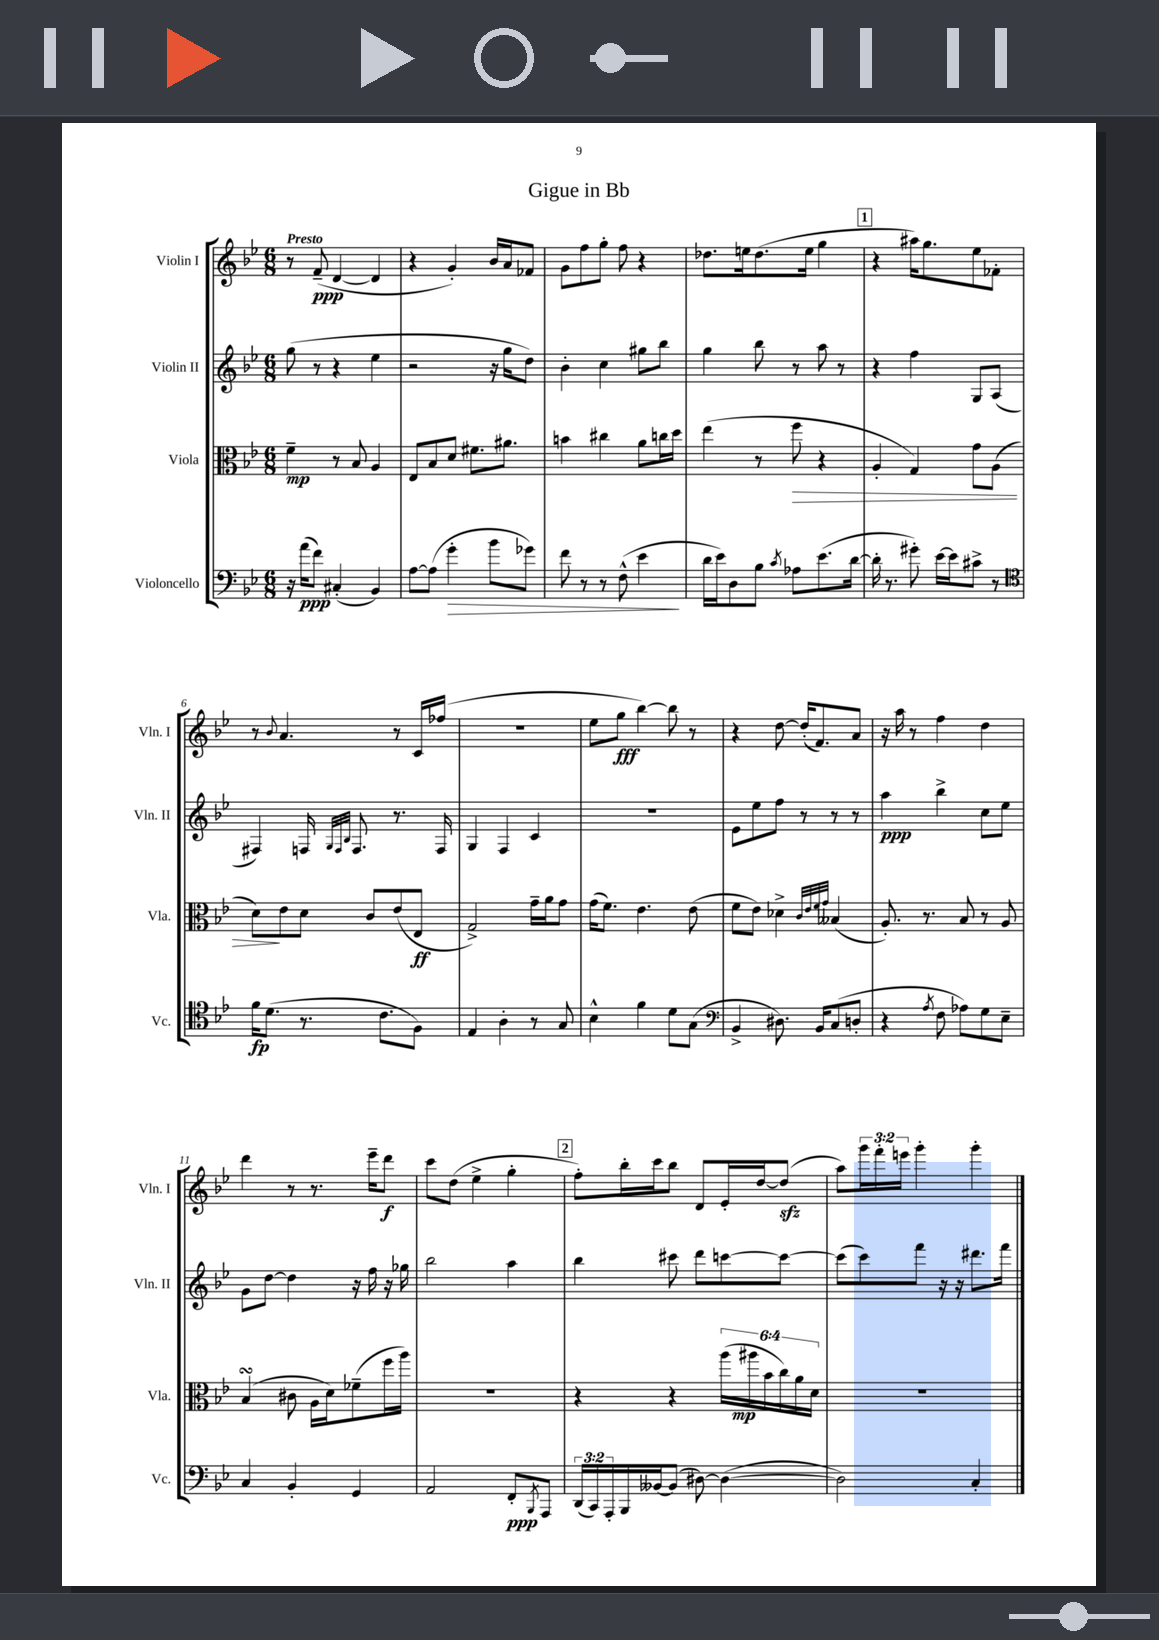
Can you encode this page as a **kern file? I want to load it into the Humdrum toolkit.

**kern	**dynam	**kern	**dynam	**kern	**dynam	**kern	**dynam
*part4	*part4	*part3	*part3	*part2	*part2	*part1	*part1
*staff4	*staff4	*staff3	*staff3	*staff2	*staff2	*staff1	*staff1
*I"Violoncello	*	*I"Viola	*	*I"Violin II	*	*I"Violin I	*
*I'Vc.	*	*I'Vla.	*	*I'Vln. II	*	*I'Vln. I	*
*clefF4	*	*clefC3	*	*clefG2	*	*clefG2	*
*k[b-e-]	*	*k[b-e-]	*	*k[b-e-]	*	*k[b-e-]	*
*M6/8	*	*M6/8	*	*M6/8	*	*M6/8	*
=1	=1	=1	=1	=1	=1	=1	=1
!	!	!	!	!	!	!LO:TX:a:B:t=Presto	!
16r	.	4f~\	mp	(8gg\	.	8r	.
(16a\KL	ppp	.	.	.	.	.	.
8f\J)	.	.	.	8r	.	(8f~/	ppp
(4C#X'/	.	8r	.	4r	.	[4d/	.
.	.	8B-/	.	.	.	.	.
4BB-/)	.	4A/	.	4ee-\	.	4d/]	.
=2	=2	=2	=2	=2	=2	=2	=2
[8A\L	.	8E-/L	.	2r	.	4r	.
(8A\J]	.	8B-/	.	.	.	.	.
!	!LO:HP:b	!	!	!	!	!	!
4g'\	>	8d/J	.	.	.	4g'/)	.
.	.	8.f#X\L	.	.	.	.	.
8b-\L	.	.	.	16r	.	16b-/LL	.
.	.	8.a#X\J	.	16gg\KL	.	16a/J	.
8g-X\J)	.	.	.	8dd\J)	.	8f-X/J	.
=3	=3	=3	=3	=3	=3	=3	=3
8f\	.	4bn\	.	4b-'\	.	8g\L	.
8r	.	.	.	.	.	8ff\	.
8r	.	4cc#X\	.	4cc\	.	8gg'\J	.
(8F^^\	.	.	.	.	.	8ff\	.
4e-\	.	8a\L	.	8gg#X\L	.	4r	.
.	.	16ccn\L	.	8bb-\J	.	.	.
.	.	16dd\JJ	.	.	.	.	.
.	]	.	.	.	.	.	.
=4	=4	=4	=4	=4	=4	=4	=4
16d\LL	.	(4ee-\	.	4gg\	.	8.dd-X\L	.
16e-\J)	.	.	.	.	.	.	.
8D\	.	.	.	.	.	.	.
.	.	.	.	.	.	16een\k	.
8B-\J	.	8r	.	8bb-\	.	(8.dd-\	.
8qc/	.	.	.	.	.	.	.
!	!	!	!LO:HP:b	!	!	!	!
8A-X\L	.	8ff\	>	8r	.	.	.
.	.	.	.	.	.	16ee\Jk	.
(8.e-\	.	4r	.	8aa\	.	4gg\	.
.	.	.	.	8r	.	.	.
[16d\Jk	.	.	.	.	.	.	.
!!LO:REH:place=s1:t=1
=5	=5	=5	=5	=5	=5	=5	=5
16d'\]	.	4A'/	.	4r	.	4r	.
8.r	.	.	.	.	.	.	.
8g#X'\)	.	4G/)	.	4ff\	.	16aa#X\KL)	.
.	.	.	.	.	.	8.gg\	.
[16e-\LL	.	.	.	.	.	.	.
16e-\J]	.	.	.	.	.	.	.
8c#X^\J	.	8g\L	.	8G/L	.	8ee-\	.
8r	.	(8A\J	.	(8A/J	.	8f-X'\J	.
!!LO:LB:g=z
=6	=6	=6	=6	=6	=6	=6	=6
*clefC4	*	*	*	*	*	*	*
16f\KL	fp	8d\L)	.	4F#X/)	.	8r	.
(8.d\J	.	.	.	.	.	.	.
.	.	.	.	.	.	8qqb-/	.
.	.	8e-\	]	.	.	4.a/	.
8.r	.	8d\J	.	16Fn/	.	.	.
.	.	.	.	32qqG/LLL	.	.	.
.	.	.	.	32qqF/	.	.	.
.	.	.	.	32qqB-/JJJ	.	.	.
.	.	.	.	8.F/	.	.	.
.	.	8c/L	.	.	.	.	.
8.c\L	.	.	.	.	.	.	.
.	.	(8e-/	.	8.r	.	8r	.
8F\J)	.	8E-/J	ff	.	.	16c/LL	.
.	.	.	.	16F/	.	(16ff-X/JJ	.
=7	=7	=7	=7	=7	=7	=7	=7
4E-/	.	2G^/)	.	4G/	.	2.r	.
4A'\	.	.	.	4F/	.	.	.
8r	.	16g~\LL	.	4c/	.	.	.
.	.	16a\J	.	.	.	.	.
8G/	.	8g\J	.	.	.	.	.
=8	=8	=8	=8	=8	=8	=8	=8
4B-^^\	.	(16g\KL	.	2.r	.	8ee-\L	.
.	.	8.f\J)	.	.	.	.	.
.	.	.	.	.	.	8gg\J	fff
4f\	.	4.e-\	.	.	.	[4bb-\)	.
8d\L	.	.	.	.	.	8bb-\]	.
(8G\J	.	(8e-\	.	.	.	8r	.
=9	=9	=9	=9	=9	=9	=9	=9
*clefF4	*	*	*	*	*	*	*
4BB-^/	.	8f\L	.	8e-\L	.	4r	.
.	.	8e-\J)	.	8ee-\	.	.	.
8.D#X\)	.	4d-X^\	.	8ff\J	.	[8dd\	.
.	.	.	.	8r	.	(16dd'/KL]	.
16BB-/KL	.	.	.	.	.	8.f/)	.
.	.	32qqc/LLL	.	.	.	.	.
.	.	32qqe-/	.	.	.	.	.
.	.	32qqf/	.	.	.	.	.
.	.	32qqg/JJJ	.	.	.	.	.
(8C/	.	(4B--X/	.	8r	.	.	.
8Dn'/J	.	.	.	8r	.	8a/J	.
=10	=10	=10	=10	=10	=10	=10	=10
4r	.	8.A'/)	.	4aa\	ppp	16r	.
.	.	.	.	.	.	16aa\	.
.	.	.	.	.	.	8r	.
.	.	8.r	.	.	.	.	.
8qA/	.	.	.	.	.	.	.
8F\	.	.	.	4bb-^\	.	4ff\	.
8A-X\L)	.	8B-/	.	.	.	.	.
8G\	.	8r	.	8cc\L	.	4dd\	.
8E-~\J	.	8A/	.	8ee-\J	.	.	.
!!LO:LB:g=z
=11	=11	=11	=11	=11	=11	=11	=11
4C/	.	(4B-sSSs/	.	8g\L	.	4ddd\	.
.	.	.	.	[8dd\J	.	.	.
4BB-'/	.	8c#X\	.	4dd\]	.	8r	.
.	.	16A\LL	.	.	.	8.r	.
.	.	16d\J)	.	.	.	.	.
4GG/	.	(8f-X~\	.	16r	.	.	.
.	.	.	.	16ff\	.	16eee-~\KL	.
.	.	16ff\L	.	16r	.	8ddd\J	f
.	.	16aa\JJ)	.	16gg-X\	.	.	.
=12	=12	=12	=12	=12	=12	=12	=12
2AA/	.	2.r	.	2bb-\	.	8ccc\L	.
.	.	.	.	.	.	(8dd\J	.
.	.	.	.	.	.	4ee-^\	.
8FF'/L	ppp	.	.	4aa\	.	4gg'\	.
8qBBB-/	.	.	.	.	.	.	.
8AAA/J	.	.	.	.	.	.	.
!!LO:REH:place=s1:t=2
=13	=13	=13	=13	=13	=13	=13	=13
(24DD/LL	.	4r	.	4bb-\	.	8ff'\L)	.
24CC/)	.	.	.	.	.	.	.
24AAA'/	.	.	.	.	.	.	.
16BBB-/	.	.	.	.	.	16bb-'\L	.
[16BB--X/J	.	.	.	.	.	16ccc\J	.
(8BB--/J]	.	4r	.	8ccc#X\	.	8bb-\J	.
[8D#X\)	.	.	.	8ddd\L	.	8d/L	.
(4D#\_	.	(24aa\LL	.	[8cccn\	.	16e-'/L	.
.	.	24aa#X\	mp	.	.	.	.
.	.	.	.	.	.	[16dd/J	.
.	.	24b-\	.	.	.	.	.
.	.	24cc\)	.	8ccc\J_	.	(8ddzz/J]	.
.	.	24a\	.	.	.	.	.
.	.	24d\JJ	.	.	.	.	.
=14	=14	=14	=14	=14	=14	=14	=14
2D#\])	.	2.r	.	(8ccc\L]	.	8aa\L)	.
.	.	.	.	8ccc\)	.	24ggg\L	.
.	.	.	.	.	.	24fff'\	.
.	.	.	.	.	.	24eeen\JJ	.
.	.	.	.	8fff\J	.	4ggg'\	.
.	.	.	.	16r	.	.	.
.	.	.	.	16r	.	.	.
4C'/	.	.	.	8.ddd#X\L	.	4ggg'\	.
.	.	.	.	16fff\Jk	.	.	.
==	==	==	==	==	==	==	==
*-	*-	*-	*-	*-	*-	*-	*-
